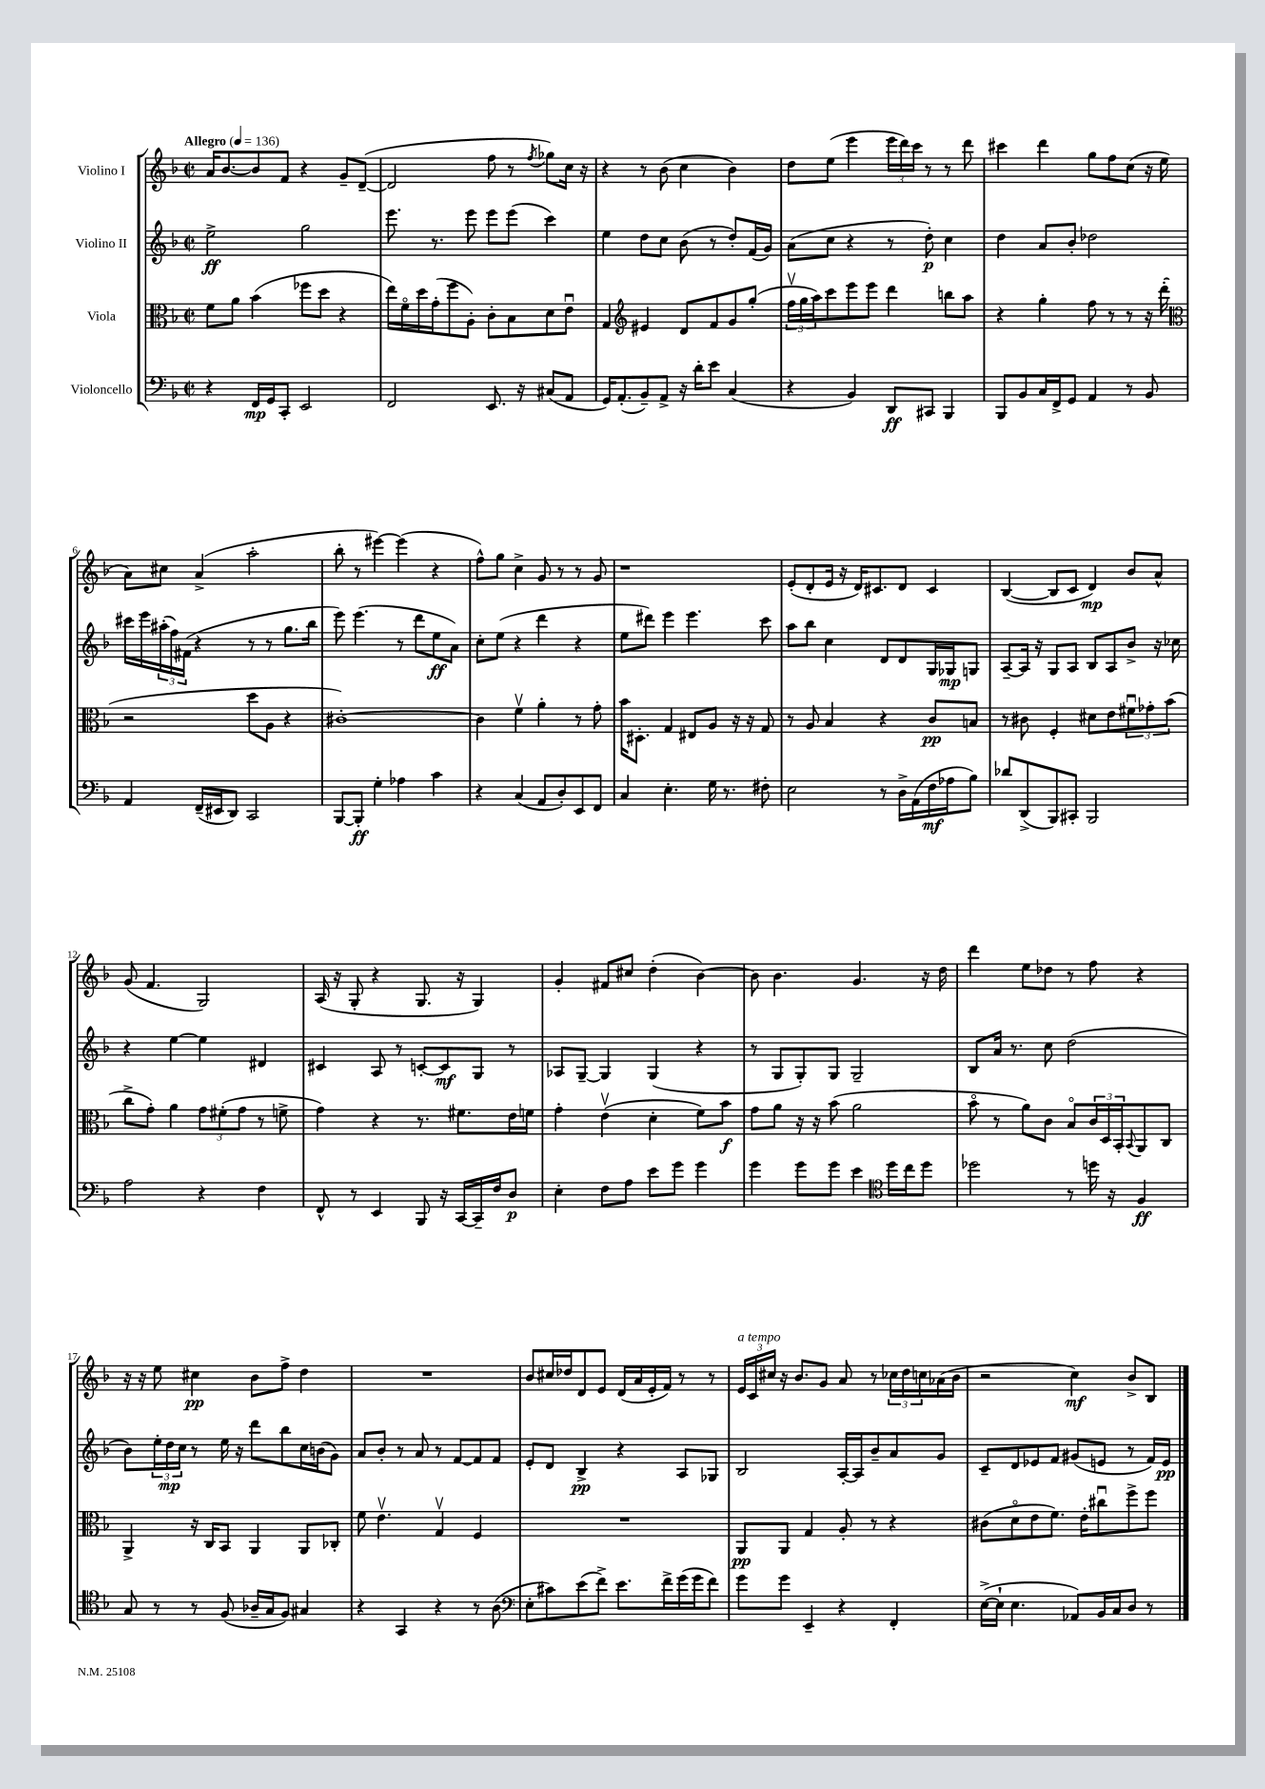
<<
\new StaffGroup <<
\new Staff = "s0" \with { instrumentName = "Violino I" } {
    \clef treble \key f \major \defaultTimeSignature \time 2/2 \tempo "Allegro" 4 = 136
    a'16 bes'8.~ bes'8 f'8 r4 g'8-- d'8~--( |
    d'2 f''8 r8 \acciaccatura { f''8 } ges''8) c''16 r16 |
    r4 r8 bes'8( c''4 bes'4) |
    d''8 e''8( e'''4 \tuplet 3/2 { e'''16 d'''16) c'''16 } r8 r8 d'''8 |
    cis'''4 d'''4 g''8 f''8 c''8( r16 e''16 |
    a'8) cis''8 a'4->( a''2-. |
    bes''8-. r8 eis'''4~) eis'''4( r4 |
    f''8-^) g''8 c''4-> g'8 r8 r8 g'8 |
    r1 |
    e'8-.( d'8-. e'16 r16 d'16) cis'8. d'8 cis'4 |
    bes4~( bes8 c'8 d'4\mp) bes'8 a'8-^ |
    g'8( f'4. g2) |
    a16( r16 g8-. r4 g8. r16 g4) |
    g'4-. fis'8 cis''8 d''4-.( bes'4~) |
    bes'8 bes'4. g'4. r16 d''16 |
    d'''4 e''8 des''8 r8 f''8 r4 |
    r16 r16 e''8 cis''4\pp bes'8 f''8-> d''4 |
    R1 |
    bes'8 cis''16 des''16 d'8 e'8 d'16( a'16 e'16-. f'16) r8 r8 |
    \tuplet 3/2 { e'16^\markup { \italic "a tempo" } c'16 cis''16 } r16 bes'8. g'8 a'8 r8 \tuplet 3/2 { ces''16 d''16 c''16 } aes'16( bes'16 |
    r2 c''4\mf) bes'8-> bes8 \bar "|." |
}
\new Staff = "s1" \with { instrumentName = "Violino II" } {
    \clef treble \key f \major \defaultTimeSignature \time 2/2
    e''2->\ff g''2 |
    e'''8. r8. e'''8 e'''8 e'''8( c'''4) |
    e''4 d''8 c''8 bes'8( r8 d''8-.) f'16( g'16) |
    a'8( c''8 r4 r8 d''8-.\p) c''4 |
    d''4 a'8 bes'8-. des''2 |
    cis'''16 e'''16 \tuplet 3/2 { ais''16-.( f''16) fis'16( } r4 r8 r8 g''8. bes''16 |
    e'''8) e'''4.( r8 d'''8 e''8\ff a'8) |
    c''8-. e''8( r4 d'''4 r4 |
    e''8 dis'''8) e'''4 e'''4. c'''8 |
    a''8 bes''8 c''4 d'8 d'8 g16 ges16\mp g8 |
    a8~-- a16 r16 g8 a8 bes8 a8 bes'8-> r16 ces''16 |
    r4 e''4~ e''4 dis'4 |
    cis'4 a8 r8 c'8~-. c'8\mf g8 r8 |
    aes8 g8~-- g4 g4( r4 |
    r8 g8 g8-.) g8 g2-- |
    bes8 a'16 r8. c''8 d''2( |
    bes'8) \tuplet 3/2 { e''16-. d''16\mp c''16 } r8 e''16 r16 d'''8 bes''8 c''16 b'16( g'8) |
    a'8 bes'8-. r8 a'8 r8 f'8~ f'8 f'8 |
    e'8-. d'8 bes4->\pp r4 a8 ges8 |
    bes2 a16~-. a16 bes'8-- a'8 g'8 |
    c'8-- d'8 ees'8 f'8 gis'8( e'8 r8 f'16) e'16\pp \bar "|." |
}
\new Staff = "s2" \with { instrumentName = "Viola" } {
    \clef alto \key f \major \defaultTimeSignature \time 2/2
    f'8 a'8 bes'4( fes''8 d''8 r4 |
    e''16) f'16\flageolet d''16 g'16-.( f''8 a8-.) c'8-. bes8 d'8 e'8\downbow |
    g4 \clef treble eis'4 d'8 f'8 g'8 g''8-.( |
    \tuplet 3/2 { f''16\upbow g''16 a''16) } c'''8 e'''8 e'''8 d'''4 b''8 a''8 |
    r4 g''4-. f''8 r8 r8 r16 d'''16-.( |
    \clef alto r2 d''8 a8 r4 |
    cis'1~-.) |
    cis'4 f'4\upbow a'4-. r8 g'8-. |
    bes'16 dis8.-. g4 eis8 a8 r16 r16 g8 |
    r8 a8 bes4 r4 c'8\pp b8 |
    r8 cis'8 f4-. dis'8 e'8 \tuplet 3/2 { fis'8\downbow ges'8-. bes'8( } |
    c''8-> g'8-.) a'4 \tuplet 3/2 { g'8 fis'8-.( g'8 } r8 f'8-> |
    g'4) r4 r8. fis'8. e'16 f'16 |
    g'4-. e'4\upbow( d'4-. f'8) bes'8\f |
    g'8 a'8 r16 r16 bes'8( a'2 |
    bes'8\flageolet r8 a'8) c'8 bes8\flageolet \tuplet 3/2 { c'16 d16 bes,16-. } \appoggiatura { bes,8 } a,8 c8 |
    a,4-> r16 c16 bes,8 a,4 a,8 ces8-. |
    f'8 e'4.\upbow g4\upbow f4 |
    R1 |
    a,8\pp a,8 g4 a8-. r8 r4 |
    cis'8( d'8\flageolet e'8 f'8.) e'16-. cis''8\downbow f''8-> f''8 \bar "|." |
}
\new Staff = "s3" \with { instrumentName = "Violoncello" } {
    \clef bass \key f \major \defaultTimeSignature \time 2/2
    r4 f,16\mp g,16 c,8-. e,2 |
    f,2 e,8. r16 cis8( a,8 |
    g,16) a,8.-.( bes,8--) a,8-> r16 d'16-. e'8 c4( |
    r4 bes,4) d,8\ff cis,8 bes,,4 |
    bes,,8 bes,8 c16 f,16-> g,8 a,4 r8 bes,8 |
    a,4 f,16--( eis,16 d,8) c,2 |
    bes,,8~ bes,,8-.\ff g4-. aes4 c'4 |
    r4 c4( a,8 d8-.) e,8 f,8 |
    c4 e4.-. g16 r8. fis8-. |
    e2 r8 d16-> a,16( f16\mf aes16 bes8) |
    des'8 d,8->( bes,,8) cis,8-. bes,,2 |
    a2 r4 f4 |
    f,8-^ r8 e,4 bes,,8 r16 c,16~ c,16-- f16 d8\p |
    e4-. f8 a8 e'8 g'8 g'4 |
    g'4 g'8 g'8 e'4 \clef tenor d''16 c''16 d''8 |
    des''2 r8 d''16 r16 f4\ff |
    g8 r8 r8 f8( aes16-- g16 f8) gis4 |
    r4 g,4 r4 r8 a8( |
    \clef bass e8-. cis'8) e'8( f'8->) e'8. f'16-> g'16( g'16 f'8) |
    g'8 g'8 e,4-- r4 f,4-. |
    e16~->( e16-! e4. aes,8) bes,16 c16 d8 r8 \bar "|." |
}
>>
>>
